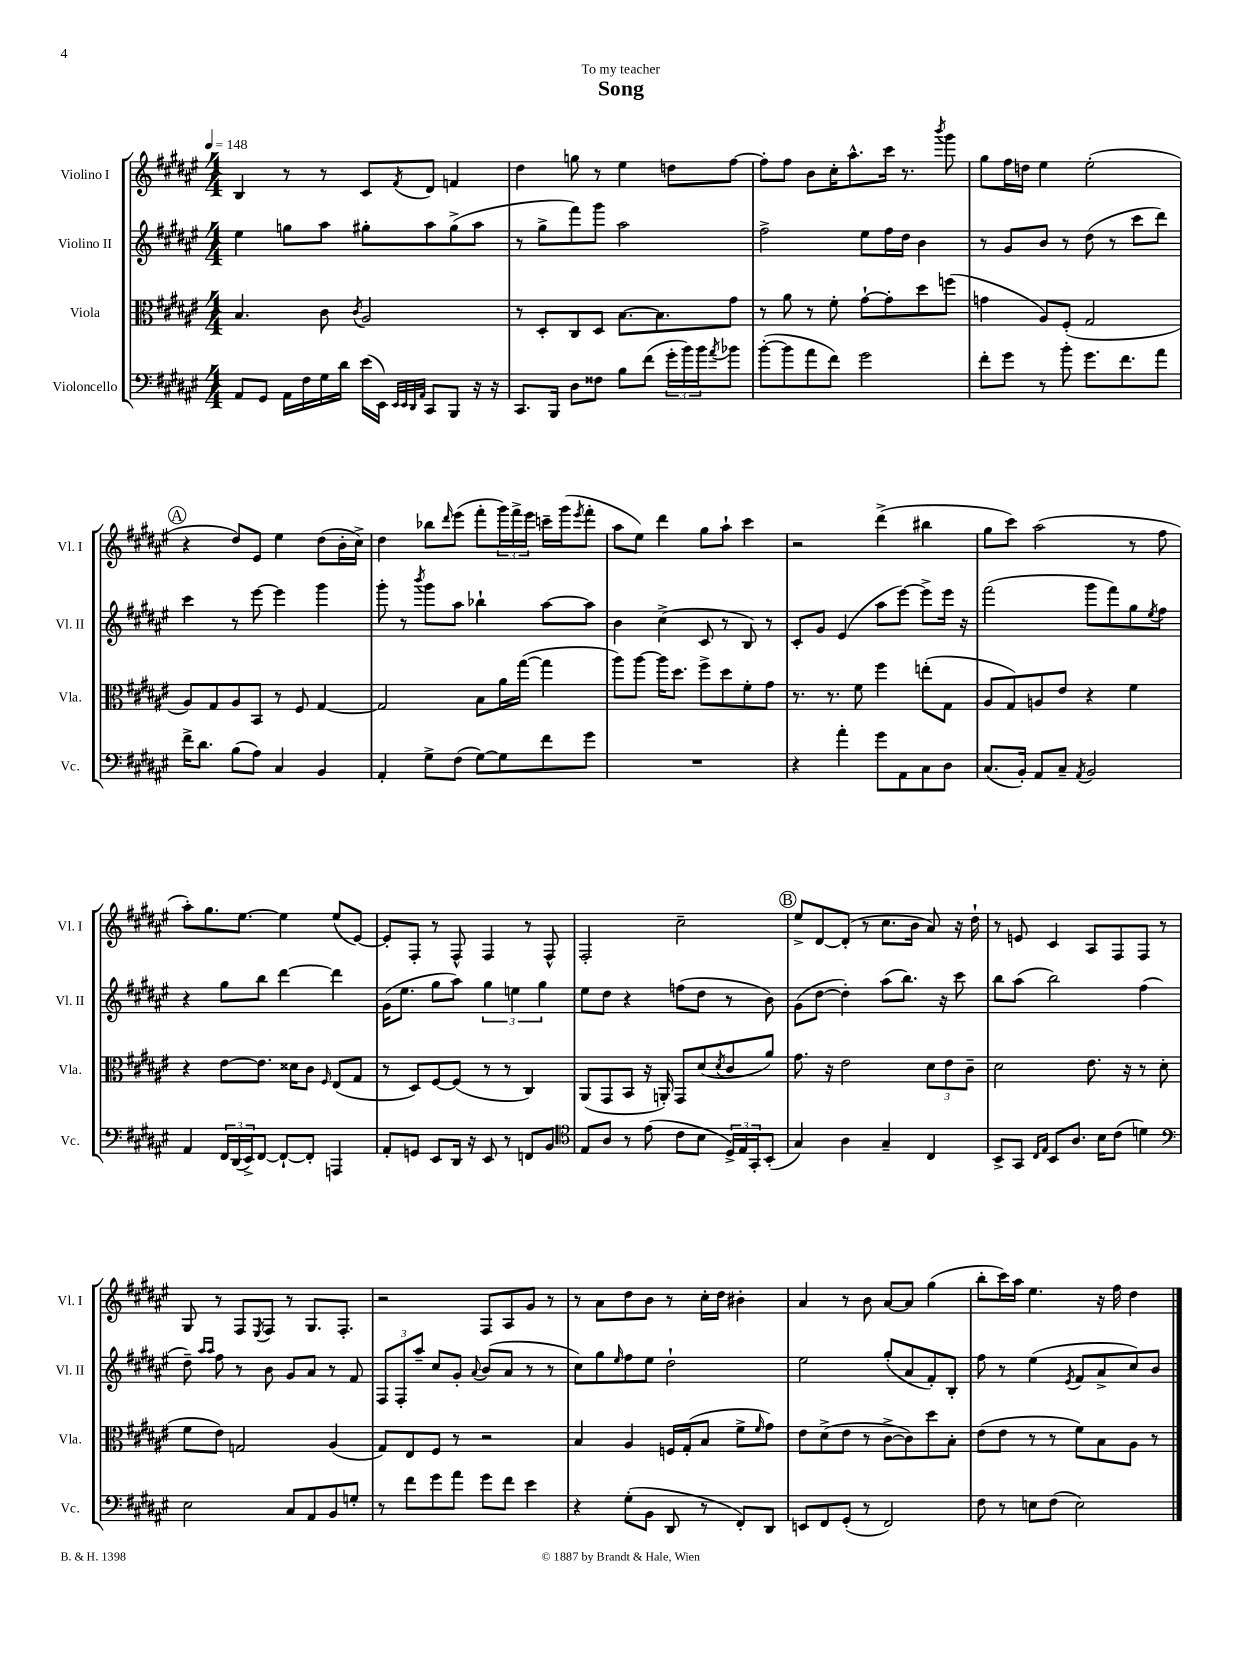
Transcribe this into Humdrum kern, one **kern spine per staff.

**kern	**kern	**kern	**kern
*part4	*part3	*part2	*part1
*staff4	*staff3	*staff2	*staff1
*I"Violoncello	*I"Viola	*I"Violino II	*I"Violino I
*I'Vc.	*I'Vla.	*I'Vl. II	*I'Vl. I
*clefF4	*clefC3	*clefG2	*clefG2
*k[f#c#g#d#a#e#]	*k[f#c#g#d#a#e#]	*k[f#c#g#d#a#e#]	*k[f#c#g#d#a#e#]
*M4/4	*M4/4	*M4/4	*M4/4
*MM148	*MM148	*MM148	*MM148
=1	=1	=1	=1
8AA#/L	4.B/	4ee#\	4B/
8GG#/J	.	.	.
16AA#\LL	.	8ggn\L	8r
16F#\	.	.	.
16G#\	8c#\	8aa#\J	8r
16d#\JJ	.	.	.
.	8qc#/	.	.
(16e#\LL	2A#/	8gg#X'\L	8c#/L
16EE#\JJ)	.	.	.
32qqEE#/LLL	.	.	.
32qqEE#/	.	.	.
32qqDD#/	.	.	.
32qqAA#/JJJ	.	.	8qf#/
8CC#/L	.	8aa#\	8d#/J
8BBB/J	.	(8gg#^\	4fn/
16r	.	8aa#\J	.
16r	.	.	.
=2	=2	=2	=2
8.CC#/L	8r	8r	4dd#\
.	8D#'/L	8gg#^\L	.
16BBB/Jk	.	.	.
8D#\L	8C#/	8fff#\)	8ggn\
8F##X\J	8D#/J	8ggg#\J	8r
8B\L	[8.B\L	2aa#\	4ee#\
(8f#\J	.	.	.
.	8.B\]	.	.
24g#'\LL	.	.	8ddn\L
24b\)	.	.	.
24b\J	.	.	.
8qa#/	.	.	.
8b-X\J	8g#\J	.	[8ff#\J
=3	=3	=3	=3
([8b'\L	8r	2ff#^\	8ff#'\L]
8b\]	8a#\	.	8ff#\J
8a#\	8r	.	8b\L
8f#\J)	8f#'\	.	16cc#'\K
.	.	.	8.aa#^^\
2g#\	[8g#`\L	8ee#\L	.
.	8g#'\]	16ff#\L	16ccc#\Jk
.	.	16dd#\JJ	8.r
.	8dd#\	4b\	.
.	.	.	8qbbb/
.	(8ffn\J	.	8ggg#\
=4	=4	=4	=4
8f#'\L	4gn\	8r	8gg#\L
8g#\J	.	8g#/L	16ff#\L
.	.	.	16ddn\JJ
8r	8A#/L)	8b/J	4ee#\
8b'\	(8F#'/J	8r	.
8.g#\L	2G#/	(8dd#\	(2ee#'\
.	.	8r	.
8.f#\	.	.	.
.	.	8ccc#\L	.
8a#\J	.	8ddd#\J)	.
!!LO:LB:g=z
!!LO:REH:place=s1:t=A
=5	=5	=5	=5
16f#^\KL	8A#/L)	4ccc#\	4r
8.d#\J	.	.	.
.	8G#/	.	.
(8B\L	8A#/	8r	8dd#/L)
8A#\J)	8BB/J	[8eee#\	8e#/J
4C#/	8r	4eee#\]	4ee#\
.	8F#/	.	.
4BB/	[4G#/	4ggg#\	(8dd#\L
.	.	.	16b'\L
.	.	.	16cc#^\JJ)
=6	=6	=6	=6
4AA#'/	2G#/]	8ggg#'\	4dd#\
.	.	8r	.
.	.	8qbbb/	.
8G#^\L	.	8ggg#\L	8bb-X\L
.	.	.	16qqddd#/
(8F#\J	.	8aa#\J	(8eee#\J
[8G#\L)	8B\L	4bb-X`\	8fff#'\L
8G#\]	16a#\L	.	24ggg#\L)
.	.	.	24fff#^\
.	([16gg#\JJ	.	.
.	.	.	24eee#\JJ
8f#\	4gg#\]	[8aa#\L	16cccn~\LL
.	.	.	(16ggg#\J
.	.	.	8qeee#/
8g#\J	.	8aa#\J]	8fff#'\J
=7	=7	=7	=7
1r	8aa#\L)	4b\	8aa#\L
.	[8aa#\J	.	8ee#\J)
.	16aa#\KL]	(4cc#^\	4ddd#\
.	8.dd#\J	.	.
.	8ff#^\L	8c#/	8gg#\L
.	8dd#\	8r	8aa#`\J
.	8f#'\	8B/)	4ccc#\
.	8g#\J	8r	.
=8	=8	=8	=8
4r	8.r	8c#'/L	2r
.	.	8g#/J	.
.	8.r	.	.
4a#'\	.	(4e#/	.
.	8f#\	.	.
8g#\L	4ff#\	8aa#\L	(4ddd#^\
8AA#\	.	[8eee#\J)	.
8C#\	(8een'\L	8eee#^\L]	4bb#X\
8D#\J	8G#\J	16eee#\Jk	.
.	.	16r	.
=9	=9	=9	=9
(8.C#/L	8A#/L	(2fff#\	8gg#\L
.	8G#/)	.	8ccc#\J)
16BB'/Jk)	.	.	.
8AA#/L	8An/	.	(2aa#\
8C#~/J	8e#/J	.	.
8qAA#/	.	.	.
2BB/	4r	8ggg#\L	.
.	.	8fff#\)	.
.	4f#\	8gg#\	8r
.	.	8qee#/	.
.	.	8ff#\J	8ff#\
!!LO:LB:g=z
=10	=10	=10	=10
4AA#/	4r	4r	8aa#'\L)
.	.	.	8.gg#\
24FF#/LL	[8e#\L	8gg#\L	.
(24DD#/	.	.	.
.	.	.	[8.ee#\J
24EE#^/J)	.	.	.
[8FF#/J	8.e#\J]	8bb\J	.
8FF#`/L_	.	[4ddd#\	4ee#\]
.	16d##X\KL	.	.
8FF#'/J]	8c#\J	.	.
.	16qqF#/	.	.
4AAAn/	(8E#/L	4ddd#\]	(8ee#/L
.	8G#/J	.	[8e#/J)
=11	=11	=11	=11
8AA#'/L	8r	(16g#\KL	8e#'/L]
.	.	8.ee#\J	.
8GGn/J	8D#/L)	.	8F#'/J
8EE#/L	[8F#/	8gg#\L	8r
16DD#/Jk	(8F#/J]	8aa#\J)	8F#^^/
16r	.	.	.
8EE#/	8r	6gg#\	4F#/
8r	8r	.	.
.	.	6een\	.
8FFn/L	4C#/)	.	8r
.	.	6gg#\	.
8BB/J	.	.	8F#^^/
=12	=12	=12	=12
*clefC4	*	*	*
8E#/L	(8AA#/L	8ee#\L	2F#'/
8A#/J	8GG#/	8dd#\J	.
8r	8BB/J	4r	.
(8e#\	16r	.	.
.	16AAn'/)	.	.
8c#\L	8GG#/L	(8ffn\L	2cc#~\
8B\J	(8d#/	8dd#\J	.
.	8qd#/	.	.
24D#^/LL)	8c#/	8r	.
24E#/	.	.	.
24GG#'/J	.	.	.
(8BB'/J	8a#/J)	8b\)	.
!!LO:REH:place=s1:t=B
=13	=13	=13	=13
4G#/)	8.g#\	(8g#\L	8ee#^/L
.	.	[8dd#\J	[8d#/
.	16r	.	.
4A#\	2e#\	4dd#'\])	(8d#'/J]
.	.	.	8r
4G#~/	.	(8aa#\L	8.cc#\L
.	.	8.bb\J)	.
.	.	.	16b\Jk
4C#/	12d#\L	.	8a#/)
.	.	16r	.
.	12e#\	.	.
.	.	8ccc#\	16r
.	12c#~\J	.	.
.	.	.	16dd#`\
=14	=14	=14	=14
8BB^/L	2d#\	8bb\L	8r
8GG#/J	.	(8aa#\J	8en/
16qqC#/LL	.	.	.
16qqE#/JJ	.	.	.
8BB/L	.	2bb\)	4c#/
8.A#/J	.	.	.
.	8.e#\	.	8A#/L
16B\KL	.	.	.
(8c#\J	.	.	8F#/
.	16r	.	.
4dn\)	8r	(4ff#\	8F#/J
.	(8d#\	.	8r
!!LO:LB:g=z
=15	=15	=15	=15
*clefF4	*	*	*
2E#\	8f#\L	8dd#~\)	8G#/
.	.	16qqaa#/LL	.
.	.	16qqaa#/JJ	.
.	8e#\J)	8ff#\	8r
.	2Gn/	8r	8F#/L
.	.	.	8qE#/
.	.	8b\	8F#/J
8C#/L	.	8g#/L	8r
8AA#/	.	8a#/J	8.G#/L
8BB/	(4A#/	8r	.
.	.	.	8.F#'/J
8Gn'/J	.	8f#/	.
=16	=16	=16	=16
8r	8G#/L)	12F#/L	2r
.	.	12F#'/	.
8f#\L	8E#/	.	.
.	.	12aa#~/J	.
8g#\	8F#/J	8cc#/L	.
8a#\J	8r	8g#'/J	.
.	.	8qqa#/	.
8g#\L	2r	(8b/L	8F#/L
8f#\J	.	8a#/J	8A#/
4e#\	.	8r	8g#/J
.	.	8r	8r
=17	=17	=17	=17
4r	4B/	8cc#\L)	8r
.	.	8gg#\	8a#\L
.	.	16qqee#/	.
(8G#'\L	4A#/	8ff#\	8dd#\
8BB\J	.	8ee#\J	8b\J
8DD#/	16Fn/LL	2dd#`\	8r
.	(16G#'/J	.	.
8r	8B/J	.	16cc#'\LL
.	.	.	16dd#\JJ
8FF#'/L)	8f#^\L	.	4b#X'\
.	16qqf#/	.	.
8DD#/J	8g#\J)	.	.
=18	=18	=18	=18
8EEn/L	8e#\L	2ee#\	4a#/
8FF#/	(8d#^\	.	.
(8GG#'/J	8e#\J	.	8r
8r	8r	.	8b\
2FF#/)	[8c#^\L	(8gg#'/L	[8a#/L
.	8c#\])	8a#/	8a#/J]
.	8dd#\	8f#'/)	(4gg#\
.	8B'\J	8B'/J	.
=19	=19	=19	=19
8F#\	(8e#\L	8ff#\	8bb'\L
8r	8e#\J	8r	16ccc#\L)
.	.	.	16aa#\JJ
8En\L	8r	(4ee#\	4.ee#\
(8F#\J	8r	.	.
.	.	8qe#/	.
2E\)	8f#\L)	8f#/L	.
.	8B\	8a#^/	16r
.	.	.	16ff#\
.	8A#\J	8cc#/)	4dd#\
.	8r	8b/J	.
==	==	==	==
*-	*-	*-	*-
